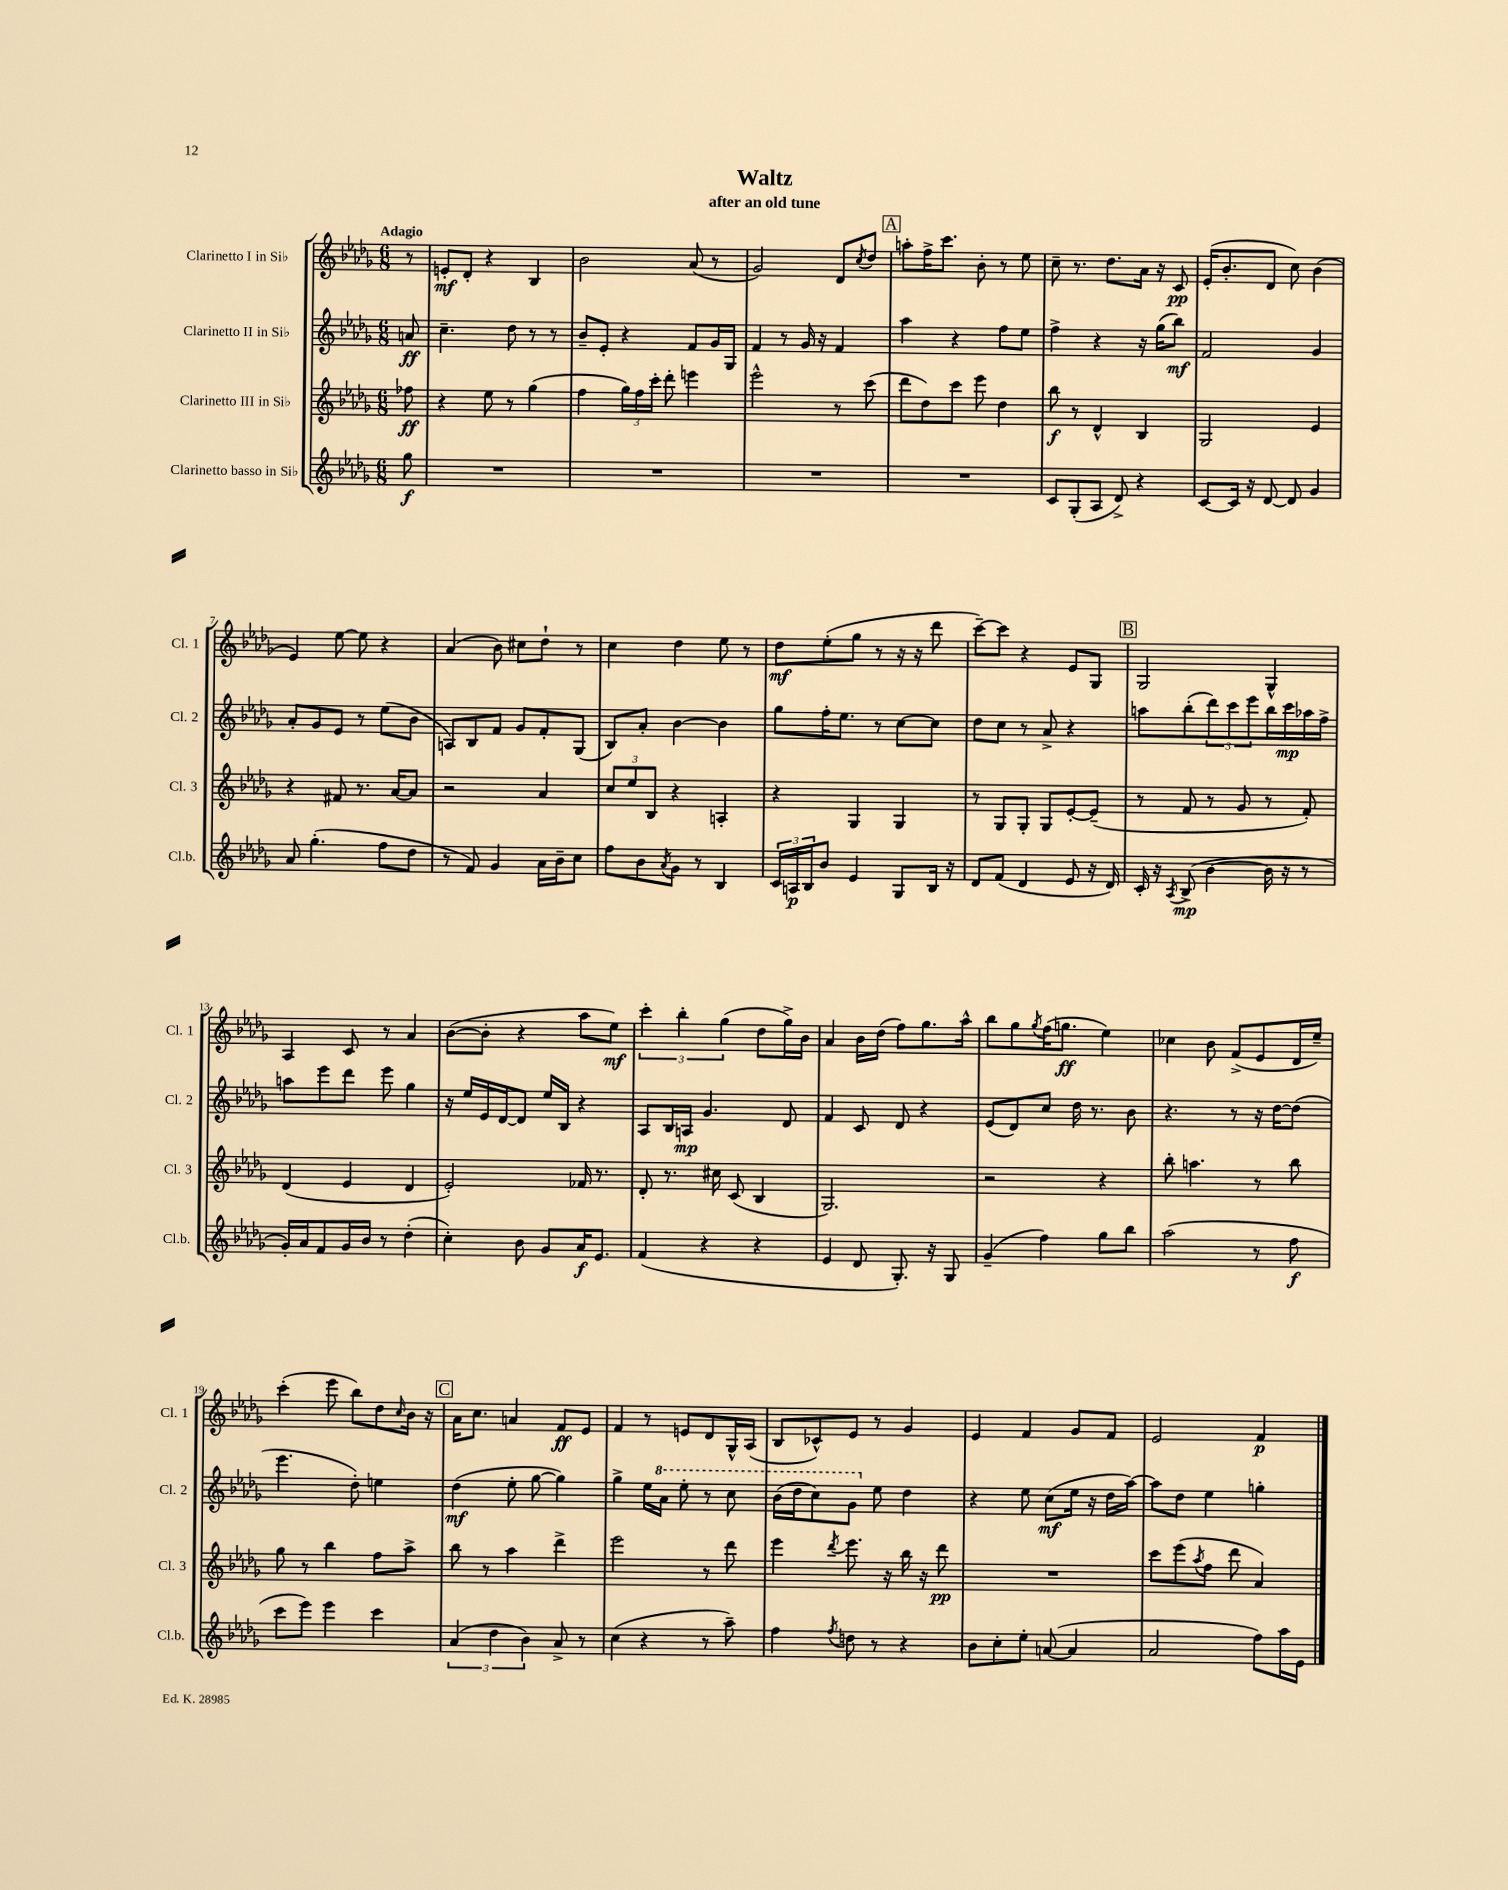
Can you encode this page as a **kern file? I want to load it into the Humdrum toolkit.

**kern	**kern	**kern	**kern
*staff4	*staff3	*staff2	*staff1
*clefG2	*clefG2	*clefG2	*clefG2
*k[b-e-a-d-g-]	*k[b-e-a-d-g-]	*k[b-e-a-d-g-]	*k[b-e-a-d-g-]
*M6/8	*M6/8	*M6/8	*M6/8
8gg-	8ff-	8a	8r
=	=	=	=
2.r	4r	4.cc~	8e'
.	.	.	8d-'
.	8ee-	.	4r
.	8r	8dd-	.
.	(4gg-	8r	4B-
.	.	8r	.
=	=	=	=
2.r	4ff	8b-~	2b-
.	.	8e-'	.
.	24gg-)	4r	.
.	24ff	.	.
.	24ccc'	.	.
.	8ddd-'	.	.
.	4eee	8f	(8a-
.	.	16g-	8r
.	.	16G-	.
=	=	=	=
2.r	2eee-^^	4f	2g-)
.	.	8r	.
.	.	16g-	.
.	.	16r	.
.	8r	4f	8d-
.	.	.	8qcc
.	(8ccc	.	8dd-
=	=	=	=
2.r	8ddd-	4aa-	8aa'
.	8dd-)	.	16ff^
.	.	.	8.ccc
.	8ccc	4r	.
.	8eee-	.	8b-'
.	4dd-	8ff	8r
.	.	8ee-	8ee-
=	=	=	=
8c	8bb-	4ff^	8cc~
(8G-'	8r	.	8.r
8A-	4d-^^	4r	.
.	.	.	8.dd-
8d-^)	.	.	.
4r	4B-	16r	16a-
.	.	(16gg-	16r
.	.	8bb-)	8c
=	=	=	=
[8c	2G-	2f	(16e-'
.	.	.	8.b-'
16c]	.	.	.
16r	.	.	.
[8d-	.	.	8d-
8d-]	.	.	8cc)
4g-	4e-	4g-	(4b-
=	=	=	=
8a-	4r	8a-'	4e-)
(4.gg-'	.	8g-	.
.	8f#	8e-	[8ee-
.	8.r	8r	8ee-]
8ff	.	(8ee-	4r
.	[16a-	.	.
8dd-	8a-]	8b-	.
=	=	=	=
8r	2r	8A)	(4a-
8f)	.	8B-	.
4g-	.	8f	8b-)
.	.	8g-	8cc#
16a-	4a-	8f'	8dd-`
16b-~	.	.	.
8cc	.	(8G-	8r
=	=	=	=
8ff	12cc	8B-)	4cc
.	12ee-	.	.
8b-	.	8a-'	.
.	12B-	.	.
8qa-	.	.	.
8g-	4r	[4b-	4dd-
8r	.	.	.
4B-	4A'	4b-]	8ee-
.	.	.	8r
=	=	=	=
24c	4r	8gg-	8dd-
24A	.	.	.
24B-	.	.	.
8b-	.	16ff'	(8ee-'
.	.	8.ee-	.
4e-	4G-	.	8gg-
.	.	8r	8r
8G-	4G-	[8cc	16r
.	.	.	16r
16B-	.	8cc]	8ddd-
16r	.	.	.
=	=	=	=
8d-	8r	8dd-	[8ccc~)
(8f	8G-	8cc	8ccc]
4d-	8G-'	8r	4r
.	8G-	8a-^	.
8e-	[8e-'	4r	8e-
16r	(8e-~]	.	8G-
16d-)	.	.	.
=	=	=	=
16c'	8r	8aa	2G-
16r	.	.	.
8qA-	.	.	.
(8B-^	8f	(8bb-'	.
[4b-	8r	12ddd-)	.
.	.	12ccc	.
.	8g-	.	.
.	.	12eee-	.
16b-]	8r	16bb-	4G-^^
16r	.	16ccc	.
8r	8f')	16aa-	.
.	.	16ff^	.
=	=	=	=
16g-')	(4d-	8aa	4A-
16a-	.	.	.
8f	.	8eee-	.
16g-	4e-	8ddd-	8c
16b-	.	.	.
8r	.	8eee-	8r
(4dd-'	4d-	4gg-	4a-
=	=	=	=
4cc')	2e-')	16r	([8b-
.	.	16ee-	.
.	.	16e-	8b-']
.	.	[16d-	.
8b-	.	8d-]	4r
8g-	.	16ee-	.
.	.	16B-	.
16a-	16f-	4r	8aa-
8.e-	8.r	.	.
.	.	.	8ee-)
=	=	=	=
(4f	8d-'	8A-	6ccc'
.	8.r	16B-	.
.	.	.	6bb-'
.	.	16A	.
4r	.	4.g-	.
.	16cc#	.	.
.	.	.	(6gg-
.	(8c	.	.
4r	4B-	.	8dd-
.	.	8d-	16gg-^)
.	.	.	16b-
=	=	=	=
4e-	2.G-)	4f	4a-
8d-	.	8c	16b-
.	.	.	(16dd-
8.G-')	.	8d-	8ff)
.	.	4r	8.gg-
16r	.	.	.
8G-	.	.	.
.	.	.	16aa-^^
=	=	=	=
(4g-~	2r	(8e-	8bb-
.	.	8d-)	8gg-
.	.	.	8qgg-
4ff)	.	8cc	(16ff
.	.	.	8.gg
.	.	16dd-	.
.	.	8.r	.
8gg-	4r	.	4ee-)
8bb-	.	8b-	.
=	=	=	=
(2aa-	8bb-'	4.r	4cc-
.	4.aa	.	.
.	.	.	8b-
.	.	8r	(8f^
8r	8r	16r	8e-
.	.	[16dd-	.
8ff	8bb-	(8dd-]	16d-
.	.	.	16ee-~)
=	=	=	=
8ccc	8gg-	4.eee-	(4ccc'
8eee-)	8r	.	.
4eee-	4bb-	.	8eee-
.	.	8dd-')	8bb-)
4ccc	8ff	4ee	8dd-
.	.	.	16qqcc
.	8aa-^	.	16b-
.	.	.	16r
=	=	=	=
(6a-	8bb-	(4dd-	16a-
.	.	.	8.cc
.	8r	.	.
6dd-	.	.	.
.	4aa-	8ee-'	4a
6b-)	.	.	.
.	.	[8gg-	.
8a-^	4ddd-^	4gg-])	8f
8r	.	.	8e-
=	=	=	=
(4cc	2eee-	4gg-^	4f
4r	.	16ee-	8r
.	.	16aa-	.
.	.	8eee-'	8e
8r	8r	8r	8d-
8aa-~)	8ddd-	8ccc	16G-^^
.	.	.	(16A-
=	=	=	=
4ff	4eee-	(16bb-	8B-
.	.	16ddd-	.
.	.	8ccc)	8c-^^)
8qff	8qddd-	.	.
8dd	8.eee-	8gg-	8e-
8r	.	8ee-	8r
.	16r	.	.
4r	16bb-	4dd-	4g-
.	16r	.	.
.	8ddd-	.	.
=	=	=	=
8b-	2.r	4r	4e-
8cc'	.	.	.
8ee-'	.	8ee-	4f
([8a	.	(8cc	.
4a]	.	16ee-	8g-
.	.	16r	.
.	.	16dd-	8f
.	.	[16aa-)	.
=	=	=	=
2a-	8ccc	8aa-]	2e-
.	(8eee-	8dd-	.
.	8qaa-	.	.
.	8ff	4ee-	.
.	8ddd-	.	.
8ff)	4a-)	4gg'	4f
16aa-	.	.	.
16e-	.	.	.
==	==	==	==
*-	*-	*-	*-
